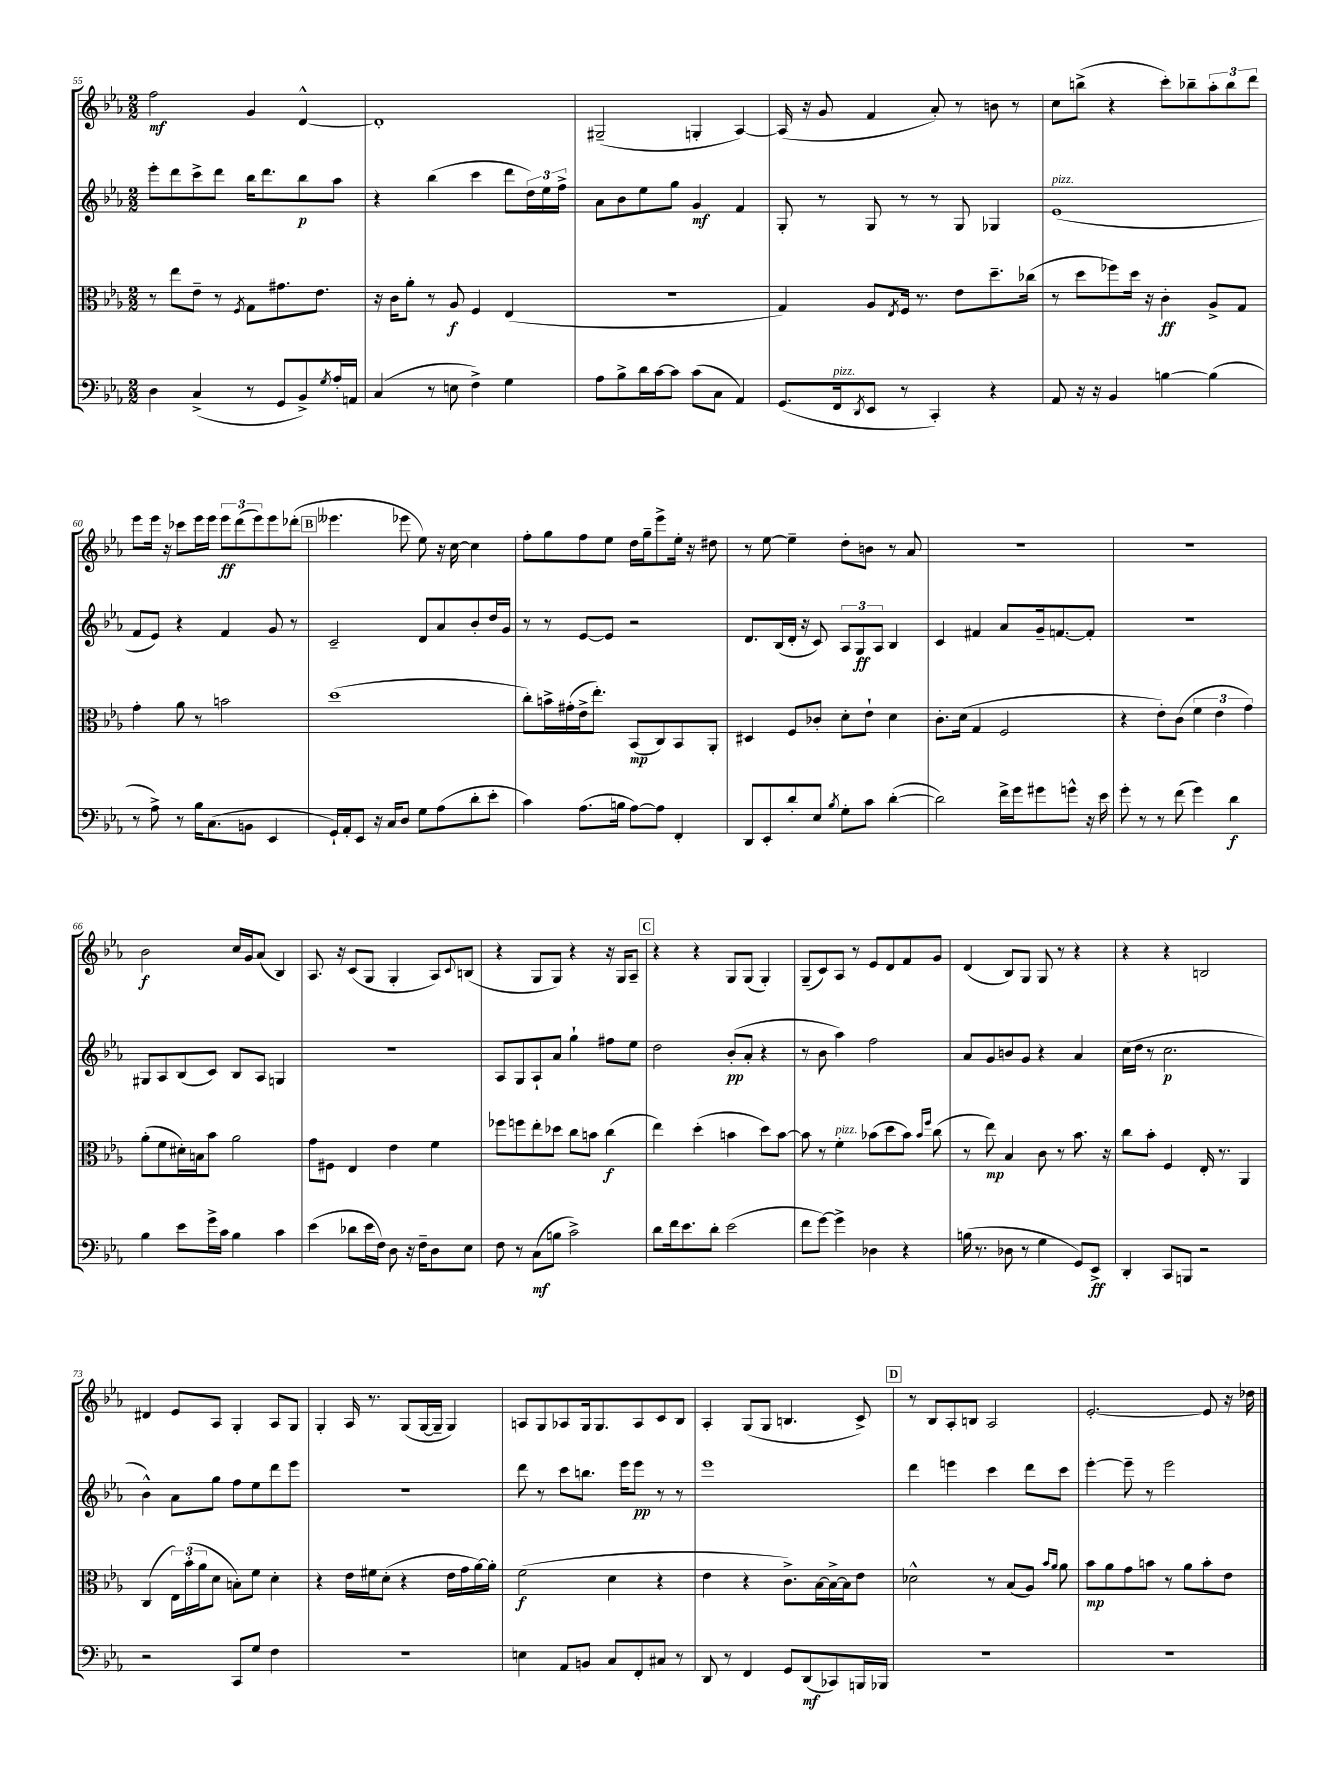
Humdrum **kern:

**kern	**kern	**kern	**kern
*staff4	*staff3	*staff2	*staff1
*clefF4	*clefC3	*clefG2	*clefG2
*k[b-e-a-]	*k[b-e-a-]	*k[b-e-a-]	*k[b-e-a-]
*M2/2	*M2/2	*M2/2	*M2/2
4D	8r	8eee-'	2ff
.	8ee-	8ddd	.
(4C^	8e-~	8ccc^	.
.	8r	8ddd	.
.	8qF	.	.
8r	8G	16bb-	4g
.	.	8.ddd	.
8GG	8.g#	.	.
8BB-^)	.	8bb-	[4d^^
.	8.e-	.	.
8qG	.	.	.
16A-'	.	8aa-	.
16AA	.	.	.
=	=	=	=
(4C	16r	4r	1d']
.	16c	.	.
.	8a-'	.	.
8r	8r	(4bb-	.
8E	8A-	.	.
4F^)	4F	4ccc	.
4G	(4E-	8ddd	.
.	.	24dd)	.
.	.	24ee-	.
.	.	24ff^	.
=	=	=	=
8A-	1r	8a-	(2G#~
8B-^	.	8b-	.
16d	.	8ee-	.
[16c	.	.	.
8c]	.	8gg	.
(8c	.	4g	4G'
8C	.	.	.
4AA-)	.	4f	[4A-)
=	=	=	=
(8.GG	4G)	8G'	(16A-]
.	.	.	16r
.	.	8r	8g
16FF	.	.	.
8qDD	.	.	.
8EE-	8A-	8G	4f
.	8qE-	.	.
8r	16F	8r	.
.	8.r	.	.
4CC')	.	8r	8a-')
.	8e-	8G	8r
4r	8.dd~	4G-	8b
.	.	.	8r
.	(16cc-	.	.
=	=	=	=
8AA-	8r	(1e-	8cc
16r	8dd	.	(8bb^
16r	.	.	.
4BB-	8ff-)	.	4r
.	16dd	.	.
.	16r	.	.
[4B	4c'	.	8ccc')
.	.	.	8bb-~
(4B]	8A-^	.	12aa-'
.	.	.	12bb-
.	8G	.	.
.	.	.	12ddd
=	=	=	=
8r	4g'	8f	8eee-
8A-^)	.	8e-)	16eee-
.	.	.	16r
8r	8a-	4r	8ccc-
16B-	8r	.	16eee-
(8.C	.	.	16eee-
.	2b	4f	12eee-
.	.	.	(12ddd
8BB	.	.	.
.	.	.	12eee-)
4EE-	.	8g	8eee-
.	.	8r	(8ddd-'
=	=	=	=
16GG`)	(1dd	2c~	4.eee--
16AA-'	.	.	.
8EE-	.	.	.
16r	.	.	.
16C	.	.	.
8D	.	.	8eee-
8G	.	8d	8ee-)
(8A-	.	8a-	16r
.	.	.	[16cc
8d'	.	8b-'	4cc]
8e-'	.	16dd	.
.	.	16g	.
=	=	=	=
4c)	8cc')	8r	8ff'
.	16b^	8r	8gg
.	(16g#'	.	.
(8.A-	16e-^	[8e-	8ff
.	8.ee-')	.	.
.	.	8e-]	8ee-
16B	.	.	.
[8A-)	(8BB-	2r	16dd
.	.	.	16gg~
8A-]	8C)	.	8eee-^
4FF'	8BB-	.	16ee-'
.	.	.	16r
.	8AA-'	.	8dd#
=	=	=	=
8DD	4D#	8.d	8r
8EE-'	.	.	[8ee-
.	.	(16B-	.
8d'	8F	16d'	4ee-~]
.	.	16r	.
8E-	8c-'	8c)	.
8qB-	.	.	.
8G'	8d'	12A-	8dd'
.	.	12G	.
8c	8e-`	.	8b
.	.	12A-	.
([4d'	4d	4B-	8r
.	.	.	8a-
=	=	=	=
2d])	8.c'	4c	1r
.	(16d	.	.
.	4G	4f#	.
16f^	2F	8a-	.
16g	.	.	.
8g#	.	16g~	.
.	.	[8.f	.
8g^^	.	.	.
16r	.	8f']	.
16e-	.	.	.
=	=	=	=
8g'	4r	1r	1r
8r	.	.	.
8r	8e-')	.	.
(8f	(8c	.	.
4g)	6f	.	.
.	6e-	.	.
4d	.	.	.
.	6g)	.	.
=	=	=	=
4B-	(8a-'	8G#	2b-
.	8f	8A-	.
8e-	16d#')	(8B-	.
.	16B	.	.
16g^	8b-	8c)	.
16c	.	.	.
4B-	2a-	8B-	16cc
.	.	.	16g
.	.	8A-	(8a-
4c	.	4G	4B-)
=	=	=	=
(4e-	8g	1r	8.A-
.	8F#	.	.
.	.	.	16r
8d-	4E-	.	(8c
16e-	.	.	8G
16F)	.	.	.
8D	4e-	.	4G'
16r	.	.	.
16F~	.	.	.
8D	4f	.	8A-)
.	.	.	8qqc
8E-	.	.	(8B
=	=	=	=
8F	8ff-	8A-	4r
8r	8ff	8G	.
(8C	8ee-'	8A-`	8G
8B	8dd-	8a-	8G)
2c^)	8cc	4gg`	4r
.	8b	.	.
.	(4cc	8ff#	16r
.	.	.	16G
.	.	8ee-	8A-~
=	=	=	=
8d	4ee-)	2dd	4r
16f	.	.	.
8.e-	.	.	.
.	(4dd'	.	4r
8d'	.	.	.
(2e-	4b	(8b-'	8G
.	.	8a-'	(8G
.	8dd)	4r	4G')
.	[8b	.	.
=	=	=	=
8f	8b]	8r	(8G~
[8g)	8r	8b-	8c)
4g^]	4f'	4aa-)	8A-
.	.	.	8r
4D-	(8b-	2ff	8e-
.	8dd	.	8d
4r	8b-)	.	8f
.	16qqb-	.	.
.	16qqff	.	.
.	(8cc	.	8g
=	=	=	=
(16B	8r	8a-	(4d
8.r	.	.	.
.	8ee-)	8g	.
8D-	4B-	8b	8B-)
8r	.	8g	8G
4G	8c	4r	8G
.	8r	.	8r
8GG)	8.b-	4a-	4r
8EE-^	.	.	.
.	16r	.	.
=	=	=	=
4DD'	8cc	(16cc	4r
.	.	16dd	.
.	8b-'	8r	.
8CC	4F	2.cc	4r
8BBB	.	.	.
2r	16E-'	.	2B
.	8.r	.	.
.	4AA-	.	.
=	=	=	=
2r	(4C	4b-^^)	4d#
.	24E-)	8a-	8e-
.	(24b-'	.	.
.	24a-	.	.
.	8d	8gg	8A-
8CC	8B')	8ff	4G'
8G	8f	8ee-	.
4F	4d'	8ddd	8A-
.	.	8eee-	8G
=	=	=	=
1r	4r	1r	4G'
.	16e-	.	16A-
.	16f#	.	8.r
.	(8d'	.	.
.	4r	.	(8G
.	.	.	[16G
.	.	.	16G~]
.	16e-	.	4G)
.	16g	.	.
.	[16a-)	.	.
.	16a-']	.	.
=	=	=	=
4E	(2f	8ddd	8A
.	.	8r	8G
8AA-	.	8ccc	8A-
8BB	.	8.bb	16G
.	.	.	8.G
8C	4d	.	.
.	.	16eee-	.
8FF'	.	8eee-	8A-
8C#	4r	8r	8c
8r	.	8r	8B-
=	=	=	=
8DD	4e-	1eee-	4A-'
8r	.	.	.
4FF	4r	.	(8G
.	.	.	8G
8GG	8.c^)	.	4.B
(8DD	.	.	.
.	[16B-	.	.
8CC-)	16B-^_	.	.
.	16B-]	.	.
16BBB	8e-	.	8c^)
16BBB-	.	.	.
=	=	=	=
1r	2d-^^	4ddd	8r
.	.	.	8B-
.	.	4eee	8A-'
.	.	.	8B
.	8r	4ccc	2A-
.	(8B-	.	.
.	8A-)	8ddd	.
.	16qqb-	.	.
.	16qqa-	.	.
.	8a-	8ccc	.
=	=	=	=
1r	8b-	[4eee-'	[2.e-'
.	8a-	.	.
.	8g	8eee-~]	.
.	8b	8r	.
.	8r	2eee-	.
.	8a-	.	.
.	8b'	.	8e-]
.	8e-	.	16r
.	.	.	16dd-
==	==	==	==
*-	*-	*-	*-
